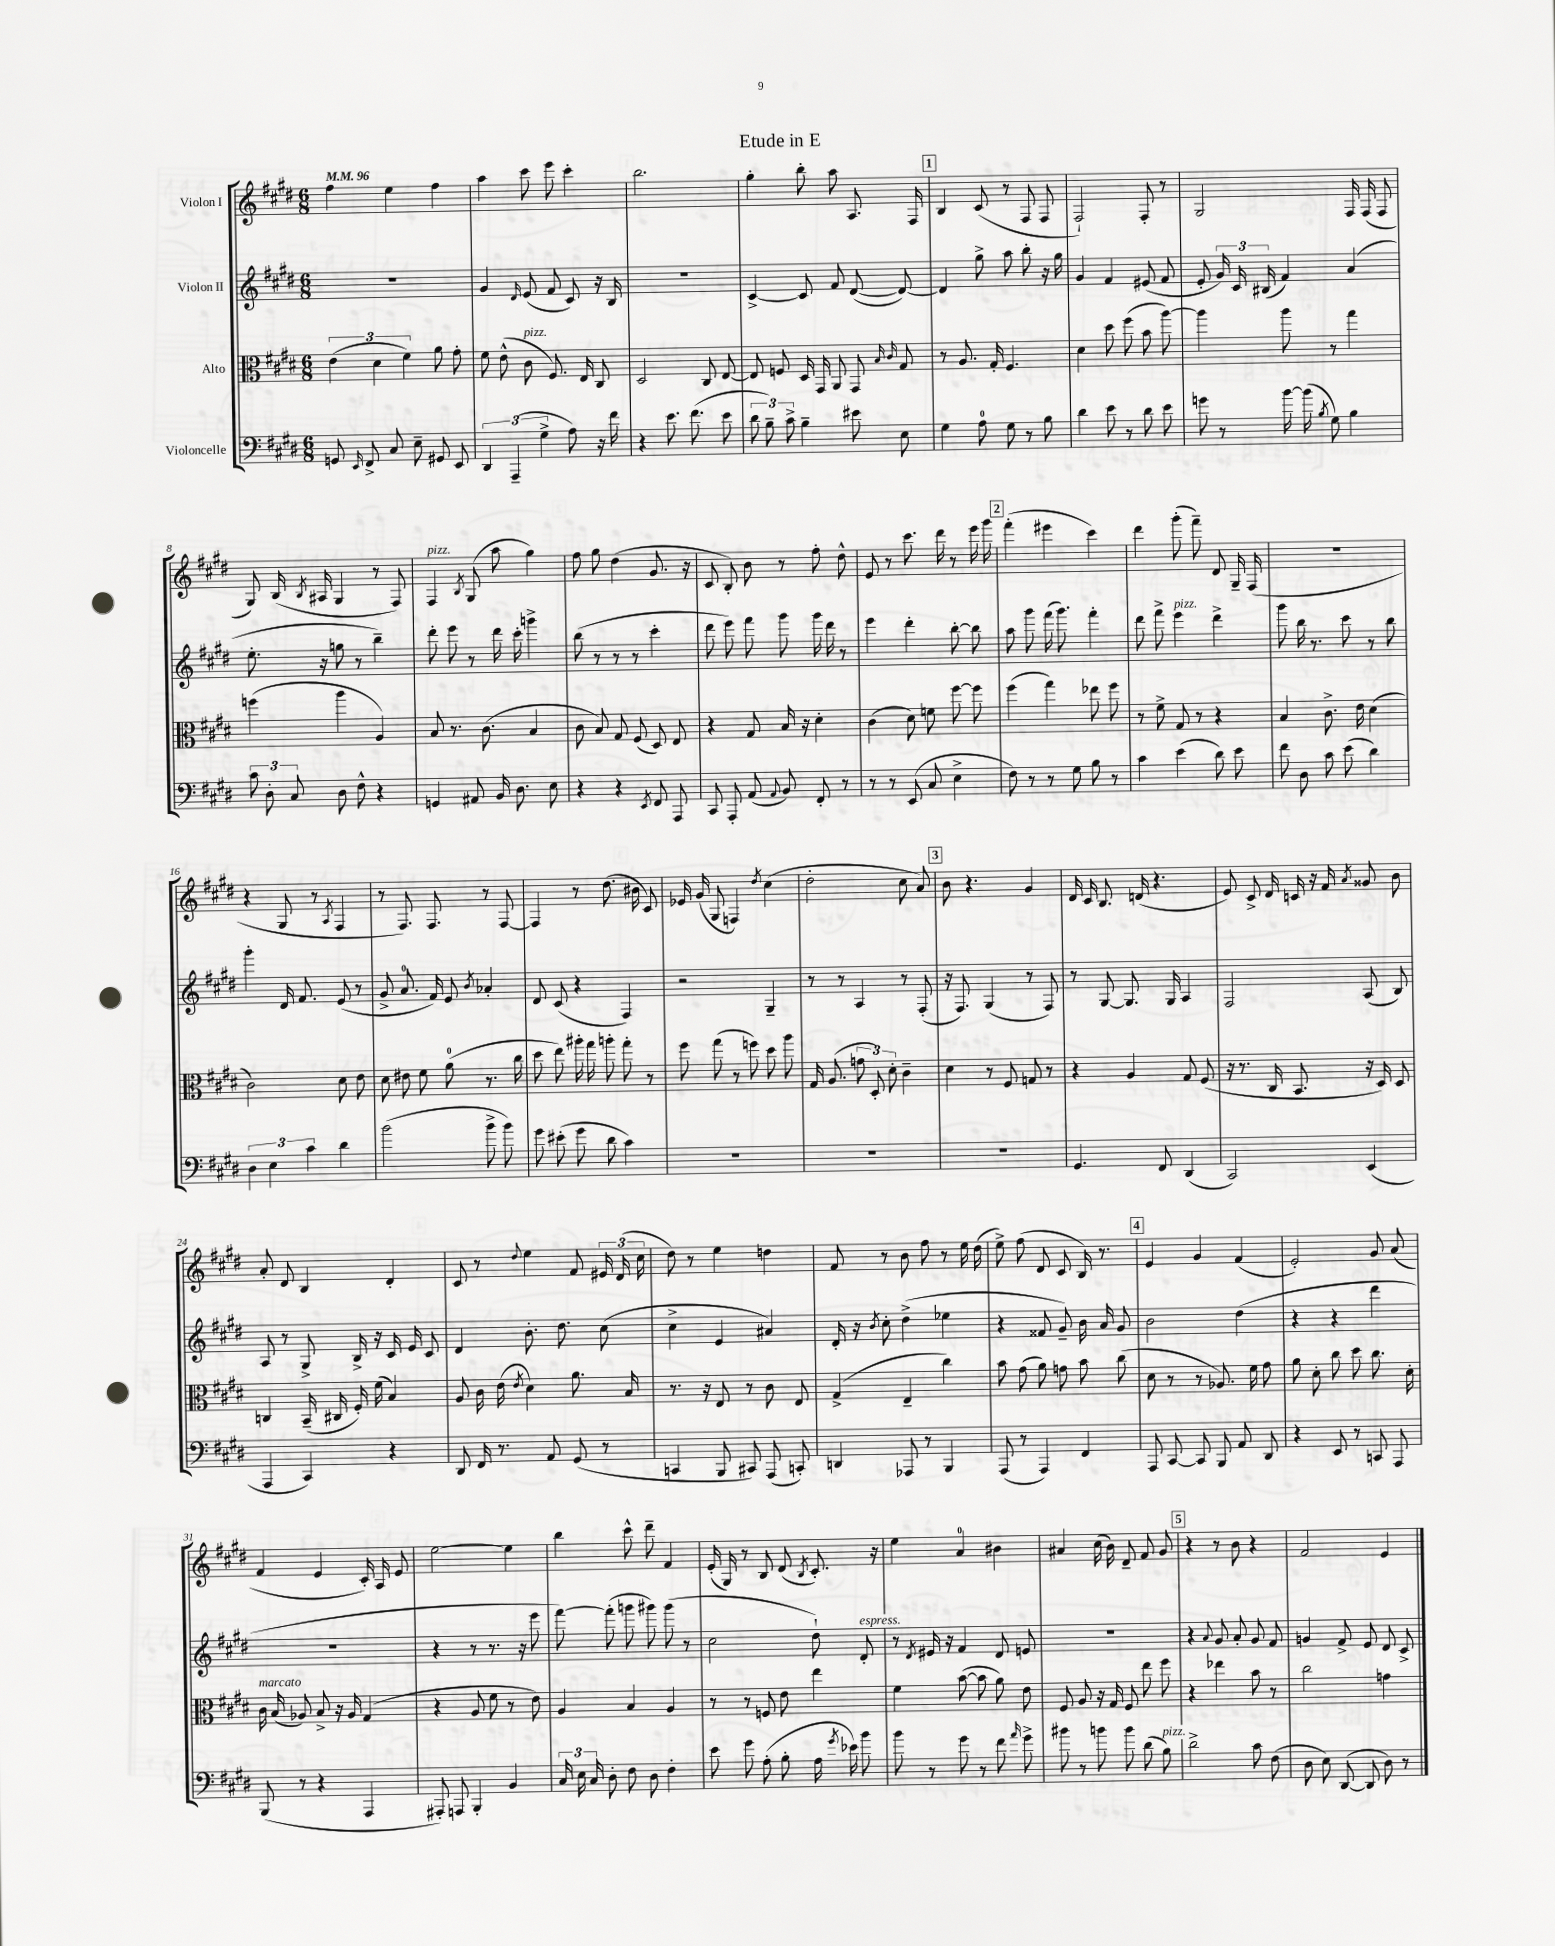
\header { title = "Etude in E" }
<<
\new StaffGroup <<
\new Staff = "s0" \with { instrumentName = "Violon I" } {
    \clef treble \key e \major \numericTimeSignature \time 6/8 \tempo 4 = 96
    \autoBeamOff fis''4 e''4 fis''4 |
    a''4 cis'''8 e'''8 cis'''4-. |
    b''2. |
    gis''4-. b''8-. a''8 a8. fis16 |
    \mark \markup { \box "1" } b4 cis'8( r8 fis8 fis8 |
    fis2-!) fis8-. r8 |
    gis2 fis16 fis16( fis8 |
    gis8) b16( \acciaccatura { b8 } ais16 gis4 r8 fis8) |
    fis4^\markup { \italic "pizz." } \acciaccatura { b8 } gis8( a''8 gis''4) |
    fis''8 gis''8 dis''4( gis'8. r16 |
    cis'8 b8-.) b'8 r8 fis''8-. dis''8-^ |
    e'8 r8 cis'''8. dis'''16 r8 e'''16 gis'''16 |
    \mark \markup { \box "2" } fis'''4-.( eis'''4 cis'''4) |
    dis'''4 gis'''8-.( fis'''8--) dis'8 gis16-- fis16( |
    R2. |
    r4 gis8 r8 \acciaccatura { a8 } fis4 |
    r8 fis8.) fis8. r8 fis8~ |
    fis4 r8 dis''8.( bis'16 cis'8) |
    ees'16 gis'16( gis8 f4) \acciaccatura { dis''8 } cis''4( |
    dis''2-. cis''8 a'8) |
    \mark \markup { \box "3" } b'8 r4. gis'4 |
    dis'16 cis'16 b8. d'16( r4. |
    e'8) cis'8-> dis'16 c'16 r16 fis'16 \acciaccatura { a'8 } gisis'8 b'8 |
    a'8-. dis'8 b4 dis'4-. |
    cis'8 r8 \appoggiatura { dis''8 } e''4 fis'8 \tuplet 3/2 { eis'16 dis'16( cis''16 } |
    dis''8) r8 e''4 d''4 |
    fis'8 r8 b'8 fis''8 r8 e''16 dis''16( |
    e''8->) fis''8( dis'8 cis'8 b16) r8. |
    \mark \markup { \box "4" } e'4 gis'4 fis'4( |
    e'2-.) gis'8 a'8( |
    fis'4 e'4 cis'16-.) a16 e'8 |
    e''2~ e''4 |
    b''4 cis'''8-^ dis'''8-- fis'4 |
    e'16-.( gis16) r8 b8 dis'8( \acciaccatura { b8 } cis'8.-.) r16 |
    e''4 a'4-0 bis'4 |
    ais'4 cis''16( b'16) dis'8-- fis'8 gis'8 |
    \mark \markup { \box "5" } r4 r8 b'8 r4 |
    fis'2 e'4 \bar "|." |
}
\new Staff = "s1" \with { instrumentName = "Violon II" } {
    \clef treble \key e \major \numericTimeSignature \time 6/8
    \autoBeamOff R2. |
    gis'4 \grace { dis'16 } e'8( fis'8 cis'8) r16 b16 |
    R2. |
    cis'4~-> cis'8 fis'8 dis'8~( dis'8~) |
    \mark \markup { \box "1" } dis'4 gis''8-> a''8 b''8-. r16 gis''16 |
    gis'4 fis'4 eis'8( fis'8 |
    e'8-. \tuplet 3/2 { gis'16) cis'16 bis16( } fis'4) a'4( |
    e''8.-. r16 g''8 r8 b''4--) |
    dis'''8-. e'''8 r8 dis'''16 cis'''16-. g'''4-> |
    b''8( r8 r8 r8 cis'''4-. |
    dis'''8 e'''8) fis'''8 gis'''8 gis'''16 dis'''16 r8 |
    e'''4 dis'''4-. b''8~-. b''8 |
    \mark \markup { \box "2" } a''8 gis'''8 fis'''16( gis'''8.) fis'''4-. |
    dis'''8 fis'''8-> e'''4^\markup { \italic "pizz." } dis'''4-> |
    gis'''8 b''16 r8. cis'''8 r8 b''8 |
    gis'''4-. dis'16 fis'8. e'8( r8 |
    gis'8-> a'8.-0 fis'16) e'8 \acciaccatura { b'8 } aes'4-. |
    dis'8 cis'8( r4 fis4) |
    r2 gis4-- |
    r8 r8 a4 r8 fis8-.( |
    \mark \markup { \box "3" } r16 fis8.) gis4( r8 fis8) |
    r8 gis8~ gis8. gis16 a4 |
    fis2 a8( b8) |
    a8 r8 gis8-> b16-> r16 cis'16 e'16 cis'8 |
    dis'4 b'8.-. dis''8. cis''8( |
    cis''4-> e'4 ais'4) |
    dis'16-. r16 \acciaccatura { b'8 } cis''8-. dis''4->( ees''4 |
    r4 fisis'8 gis'8--) b'16 a'16 gis'8 |
    \mark \markup { \box "4" } b'2 dis''4( |
    r4 r4 dis'''4 |
    R2. |
    r4 r8 r8. r16 e'''8 |
    fis'''8~) fis'''8-.( g'''8 gis'''8) gis'''8( r8 |
    cis''2 dis''8-!) dis'8-.^\markup { \italic "espress." } |
    r8 \acciaccatura { dis'8 } eis'16 r16 fis'4 dis'8 e'8 |
    R2. |
    \mark \markup { \box "5" } r4 \appoggiatura { a'8 } gis'8 a'8-. gis'8 fis'8 |
    g'4 fis'8-> e'8 dis'8 cis'8-> \bar "|." |
}
\new Staff = "s2" \with { instrumentName = "Alto" } {
    \clef alto \key e \major \numericTimeSignature \time 6/8
    \autoBeamOff \tuplet 3/2 { e'4( dis'4 fis'4) } a'8 gis'8-. |
    fis'8 e'8-^( cis'8^\markup { \italic "pizz." } fis8.) e16 cis8 |
    dis2 cis8 e8~ |
    e8 f8 dis16 gis,16 a,8 gis,8 \grace { b16 cis'16 } gis8 |
    \mark \markup { \box "1" } r8 a8. gis16-. fis4. |
    dis'4 dis''8 fis''8( b'8 a''8~) |
    a''4 a''8 r8 gis''4 |
    f''4( a''4 a4) |
    b8 r8. cis'8.( b4 |
    cis'8 b8) gis8 fis8( dis8) e8 |
    r4 gis8 b16 r16 dis'4-. |
    cis'4( dis'8) f'8 fis''8~ fis''8 |
    \mark \markup { \box "2" } fis''4( gis''4) ees''8 fis''8 |
    r8 fis'8-> gis8 r8 r4 |
    b4 cis'8.-> e'16 dis'4( |
    cis'2) dis'8 e'8 |
    dis'8 eis'8 fis'8 a'8-0( r8. cis''16 |
    dis''8 e''8) ais''16-. gis''16 a''8-. gis''8-. r8 |
    fis''8 gis''8( r8 f''8) dis''8 a''8 |
    gis16 a8.( \tuplet 3/2 { g'8 dis8-.) dis'8-. } cis'4-- |
    \mark \markup { \box "3" } dis'4 r8 fis8 g8 r8 |
    r4 a4 gis8 fis8( |
    r16 r8. cis16 b,8. r16 dis16) dis8 |
    c4 b,16--( cis16 fis16-.) fis'16( b4) |
    a8 cis'16 e'16( \acciaccatura { e'8 } dis'4) a'8. b16 |
    r8. r16 e8 r8 cis'8 e8 |
    gis4->( e4-- cis''4) |
    b'8 gis'8( a'8) g'8 b'8 cis''8( |
    \mark \markup { \box "4" } dis'8 r8 r8 aes8.) fis'16 gis'8 |
    a'8 dis'8-. cis''8 dis''8 cis''8. dis'16-. |
    cis'16^\markup { \italic "marcato" } b16( aes8) b8-> r16 aes16 gis4( |
    r4 a8 fis'8 r8 e'8) |
    a4 b4 a4 |
    r8 r8 f8 e'8 e''4 |
    fis'4 b'8~( b'8 a'8) e'8 |
    fis8 a8 r16 gis16 fis8 e''8 fis''8 |
    \mark \markup { \box "5" } r4 ees''4 b'8 r8 |
    cis''2 g'4 \bar "|." |
}
\new Staff = "s3" \with { instrumentName = "Violoncelle" } {
    \clef bass \key e \major \numericTimeSignature \time 6/8
    \autoBeamOff g,8 \grace { e,16 } fis,8-> cis8 e8-- gis,8 e,8 |
    \tuplet 3/2 { dis,4 a,,4--( gis4-> } a8) r16 fis'16 |
    r4 e'8. fis'8.( e'8 |
    \tuplet 3/2 { dis'8 b8--) cis'8-> } b4-- eis'8 e8 |
    \mark \markup { \box "1" } gis4 a8-0 gis8 r8 b8 |
    dis'4 e'8 r8 dis'8 e'8 |
    g'8 r8 b'16~ b'16( \acciaccatura { b8 } gis8) b4 |
    \tuplet 3/2 { cis'8 dis8-. cis8 } dis8 fis8-^ r4 |
    g,4 ais,8 b,16 dis8. e8 |
    r4 r4 \acciaccatura { e,8 } fis,8 a,,8 |
    cis,8 a,,8-. a,8( \appoggiatura { a,8 } b,8) fis,8-. r8 |
    r8 r8 e,8( cis8 e4-> |
    \mark \markup { \box "2" } fis8) r8 r8 gis8 b8 r8 |
    cis'4 e'4( dis'8) e'8 |
    fis'8 dis8 cis'8 e'8( dis'4) |
    \tuplet 3/2 { dis4 e4 cis'4 } dis'4 |
    b'2( b'8-> b'8) |
    gis'8 eis'8-.( gis'8 dis'8 cis'4) |
    R2. |
    R2. |
    \mark \markup { \box "3" } R2. |
    gis,4. fis,8 dis,4( |
    cis,2) e,4( |
    a,,4 cis,4) r4 |
    dis,8 fis,16 r8. a,8 gis,8( r8 |
    c,4 b,,8 cis,8) a,,8( c,8-.) |
    d,4 aes,,8 r8 b,,4 |
    a,,8( r8 a,,4) fis,4 |
    \mark \markup { \box "4" } a,,8 cis,8~ cis,8 b,,8 a,8 dis,8 |
    r4 e,8 r8 c,8 a,,8 |
    b,,8( r8 r4 a,,4 |
    ais,,8-.) a,,8 b,,4-. b,4 |
    \tuplet 3/2 { cis16 e16 cis16 } dis8-. fis8 dis8 fis4-. |
    e'8 gis'8 a8-.( b8-. a16 \acciaccatura { gis'8 } ees'16) b'8 |
    b'8 r8 gis'8 r8 fis'8 \grace { a'16 } gis'8-> |
    bis'8 r8 b'8 b'8 dis'8( b8^\markup { \italic "pizz." }) |
    \mark \markup { \box "5" } dis'2-> cis'8 fis8( |
    dis8 e8) dis,8~( dis,8 dis8) r8 \bar "|." |
}
>>
>>
